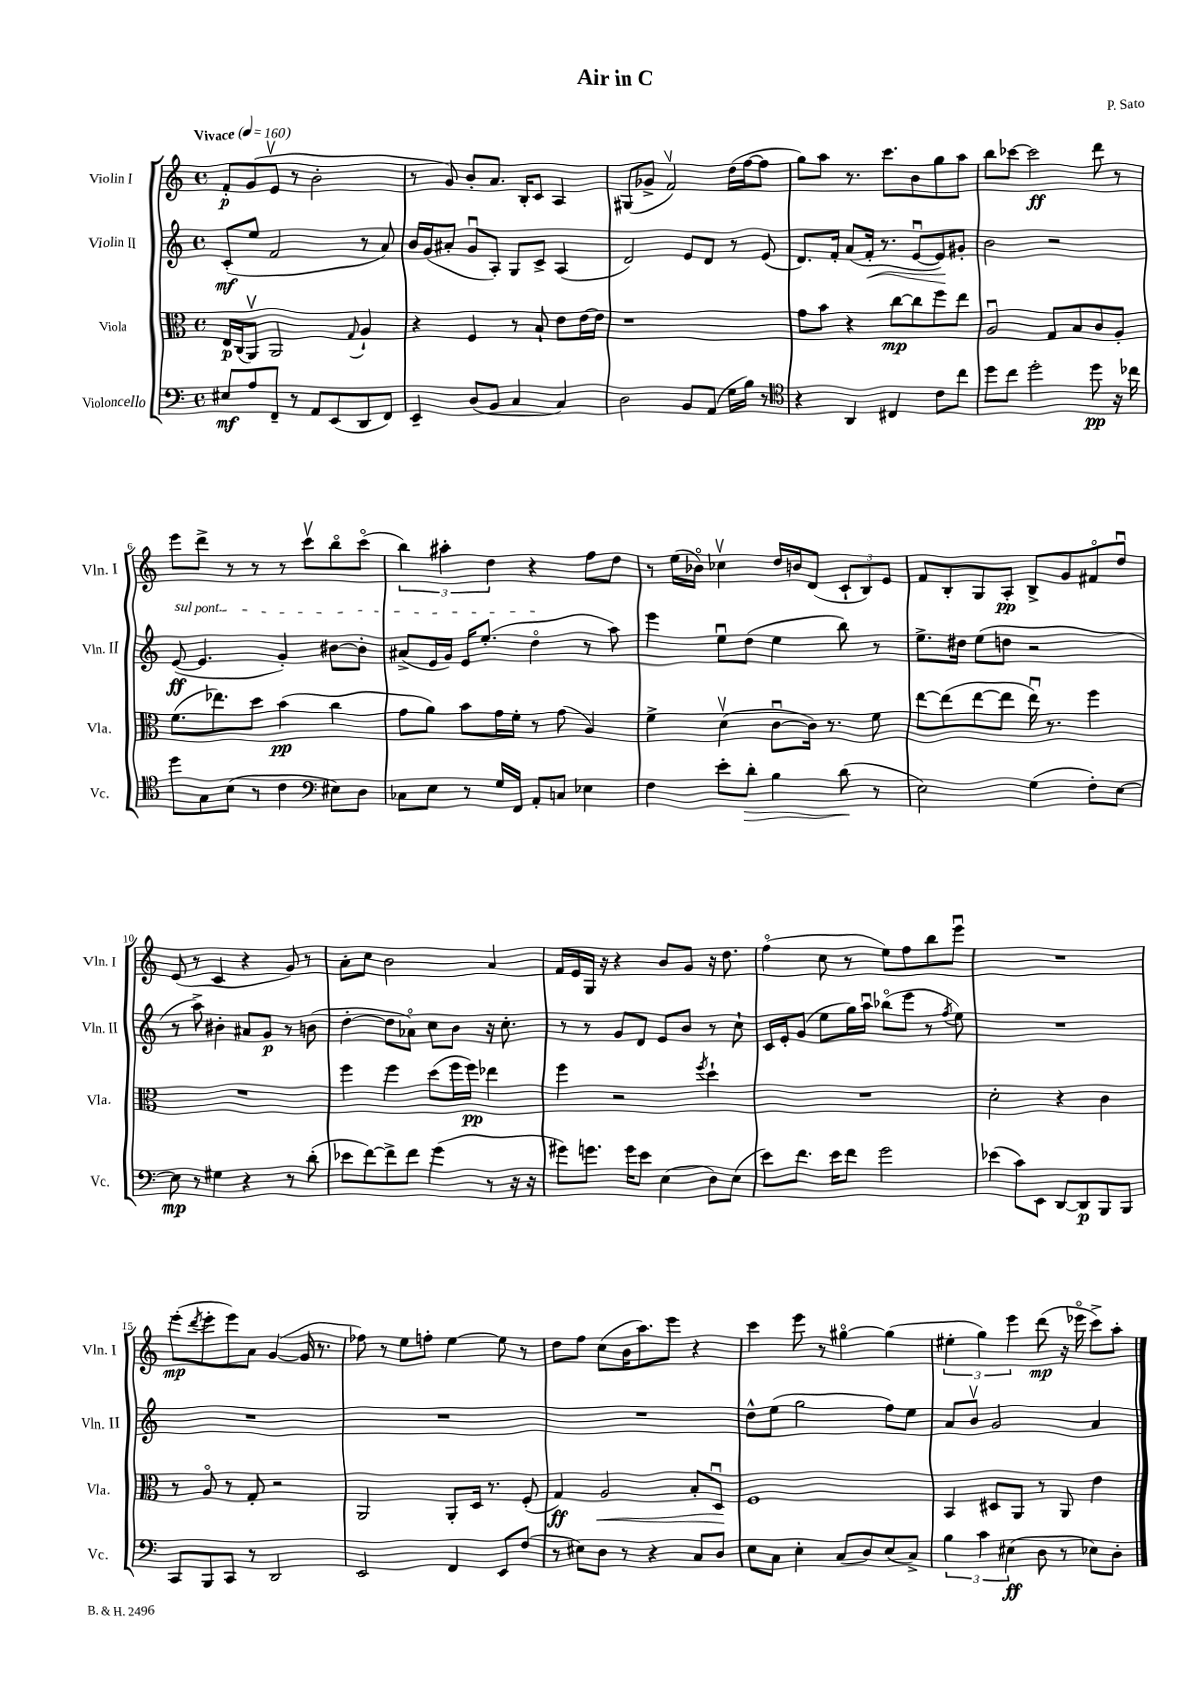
\header { title = "Air in C" composer = "P. Sato" }
<<
\new StaffGroup <<
\new Staff = "s0" \with { instrumentName = "Violin I" shortInstrumentName = "Vln. I" } {
    \clef treble \key c \major \defaultTimeSignature \time 4/4 \tempo "Vivace" 4 = 160
    f'8-.\p g'8( e'8\upbow r8 b'2-. |
    r8 g'8) b'8-. a'8. b16-. c'8 a4 |
    gis8( ges'8-> f'2\upbow) d''16( f''16~ f''8 |
    g''8) a''8 r8. c'''8. b'8 g''8 a''8 |
    b''8 ces'''8~ ces'''2\ff d'''8 r8 |
    e'''8 d'''8-> r8 r8 r8 c'''8\upbow b''8\flageolet c'''8\flageolet( |
    \tuplet 3/2 { b''4) ais''4-. d''4 } r4 f''8 d''8 |
    r8 e''16( bes'16\flageolet) ces''4\upbow d''16 b'16 d'8( \tuplet 3/2 { c'8-! b8) e'8 } |
    f'8 b8-. g8 a8-.\pp b8-> g'8 fis'8\flageolet d''8\downbow |
    e'8( r8 c'4 r4 g'8) r8 |
    a'8-. c''8 b'2 a'4 |
    f'16 e'16 g16 r16 r4 b'8 g'8 r16 d''8. |
    f''4\flageolet( c''8 r8 e''8) f''8 b''8 e'''8\downbow |
    R1 |
    e'''8-.\mp( \acciaccatura { d'''8 } e'''8-. e'''8) a'8 g'4~( g'16 r8. |
    fes''8) r8 e''8 f''8-. e''4~ e''8 r8 |
    d''8 f''8 c''8( b'16 a''8.) e'''8 r4 |
    c'''4 e'''8 r8 gis''4~\flageolet gis''4( |
    \tuplet 3/2 { eis''4-. g''4) e'''4 } d'''8\mp( r16 ees'''16\flageolet c'''8->) a''8-. \bar "|." |
}
\new Staff = "s1" \with { instrumentName = "Violin II" shortInstrumentName = "Vln. II" } {
    \clef treble \key c \major \defaultTimeSignature \time 4/4
    c'8-.\mf( e''8 f'2 r8 a'8) |
    b'16 g'16( ais'8-. g'8\downbow a8-.) g8 c'8-> a4( |
    d'2) e'8 d'8 r8 e'8( |
    d'8.) f'16-. a'8( f'16-.\< r8. e'8~\downbow e'8\!) gis'8-. |
    b'2 r2 |
    \once \override TextSpanner.bound-details.left.text = \markup { \italic "sul pont." } e'8~\ff\startTextSpan( e'4. g'4-.) bis'8~ bis'8-. |
    ais'8->( e'16 g'16) e'16 e''8.-.( d''4\flageolet\stopTextSpan r8 a''8) |
    e'''4 e''8\downbow d''8( e''4 b''8) r8 |
    e''8.-> dis''16 e''8( d''8 r2 |
    r8 a''8->) bis'4-. ais'8 g'8\p r8 b'8( |
    d''4~-. d''8 aes'8\flageolet) c''8 b'8 r16 c''8.-. |
    r8 r8 g'8 d'8 e'8 b'8 r8 c''8-! |
    c'16 e'16-. g'8( e''8 g''16) a''16\downbow bes''8\flageolet( e'''8 r8 \acciaccatura { f''8 } e''8) |
    R1 |
    R1 |
    R1 |
    R1 |
    d''8-^ e''8( g''2 f''8) e''8 |
    a'8 b'8\upbow g'2 a'4 \bar "|." |
}
\new Staff = "s2" \with { instrumentName = "Viola" shortInstrumentName = "Vla." } {
    \clef alto \key c \major \defaultTimeSignature \time 4/4
    e16\p c16( a,8\upbow) a,2 \appoggiatura { g8 } a4-! |
    r4 f4 r8 b8-! e'8 e'16~ e'16 |
    r1 |
    g'8 b'8 r4 c''8~\mp c''8 f''8 e''8 |
    a2\downbow g8 b8 c'8 a8-. |
    f'8.( ees''8.) d''8 b'4\pp( c''4 |
    g'8 a'8) b'8 g'16 f'16-. r8 g'8( a4) |
    f'4-> d'4\upbow( c'8~\downbow c'16) r8. f'8 |
    e''8~ e''8( e''8~ e''8 e''16\downbow) r8. f''4 |
    R1 |
    f''4 f''4 d''8( f''16 f''16\pp) ees''4 |
    f''4 r2 \acciaccatura { f''8 } d''4-! |
    R1 |
    d'2-. r4 c'4 |
    r8 a8\flageolet r8 g8-. r2 |
    a,2 a,8-. d16 r8. f8-.( |
    g4\ff) a2\< b8-. d8\downbow\! |
    f1 |
    b,4 dis8 a,8 r8 a,8 e'4 \bar "|." |
}
\new Staff = "s3" \with { instrumentName = "Violoncello" shortInstrumentName = "Vc." } {
    \clef bass \key c \major \defaultTimeSignature \time 4/4
    eis8\mf a8 f,8-- r8 a,8 e,8( d,8 f,8) |
    e,4-- d8( b,8 c4 c4) |
    d2 b,8 a,8( g16 b16) r8 |
    \clef tenor r4 a,4 cis4 c'8 c''8 |
    d''8 c''8 d''2-. d''8\pp r16 ces''16 |
    d''8 g8 b8( r8 c'4 \clef bass eis8) d8 |
    ces8 e8 r8 g16 f,16 a,8-. c8 ees4 |
    f4 e'8-. d'8-.\> b4 d'8\!( r8 |
    e2) g4( f8-.) e8~ |
    e8\mp r8 gis4 r4 r8 d'8-.( |
    ees'8 f'8~) f'8-> f'8 g'4( r8 r16 r16 |
    gis'8) g'8. g'16 e'8 e4( d8) e8( |
    e'8) f'8. e'16 f'8 g'2 |
    ees'4( c'8) e,8 d,8~ d,8\p b,,8 b,,8 |
    c,8 b,,8 c,8 r8 d,2 |
    e,2 f,4 e,8 f8( |
    r8 eis8) d8 r8 r4 c8 d8 |
    e8 c8 e4-. c8( d8) e8( c8->) |
    \tuplet 3/2 { b4 c'4 eis4\ff( } d8 r8 ees8) d8-. \bar "|." |
}
>>
>>
